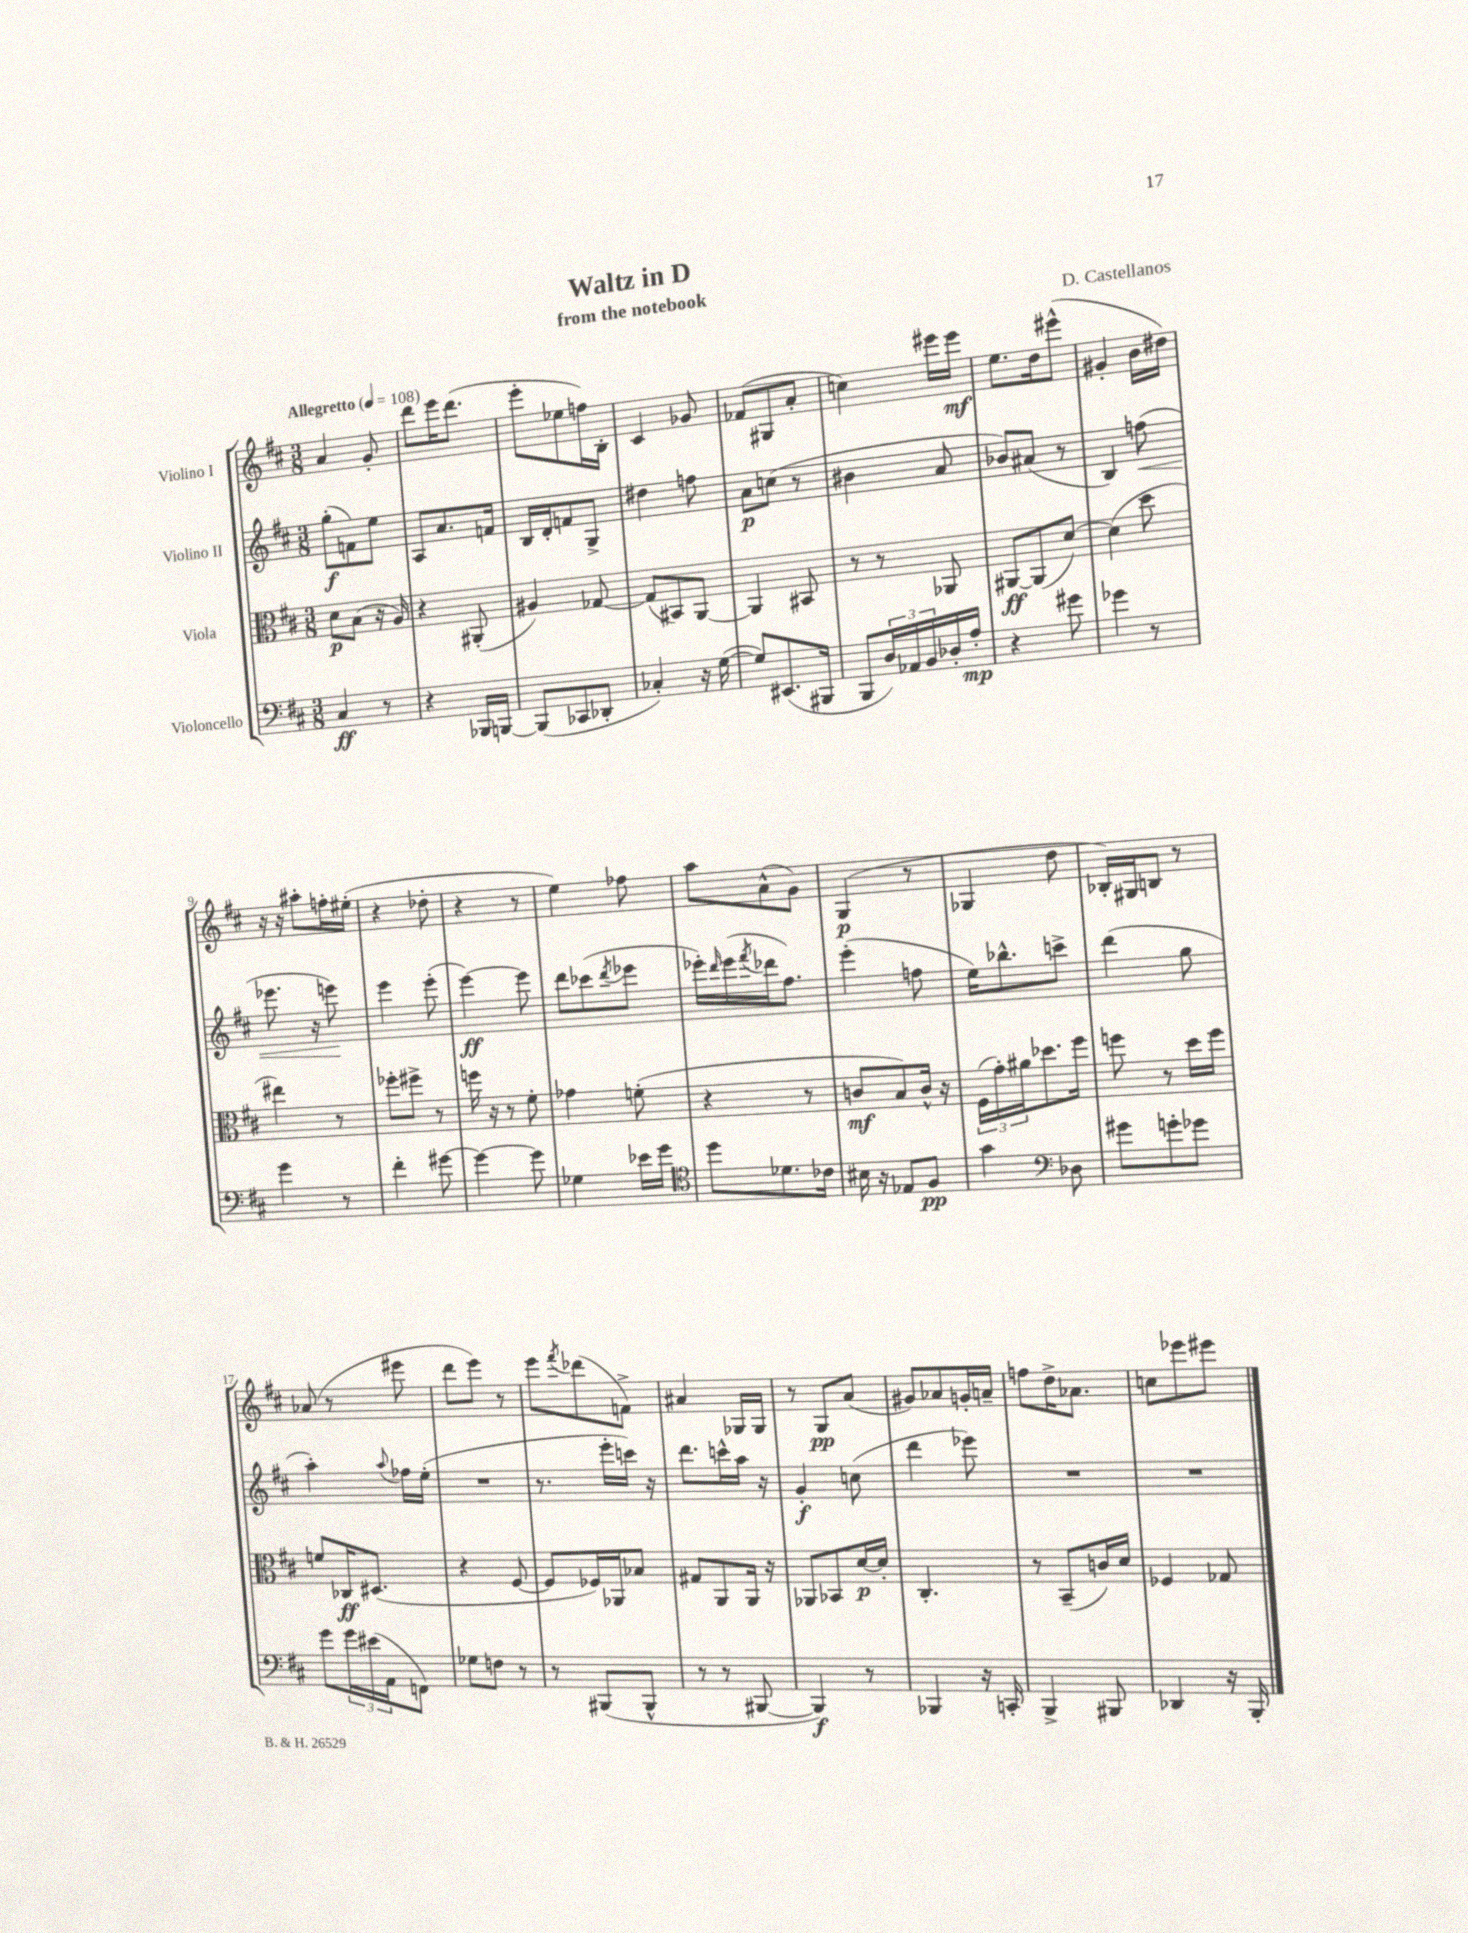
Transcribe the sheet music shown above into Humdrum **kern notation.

**kern	**kern	**kern	**kern
*staff4	*staff3	*staff2	*staff1
*clefF4	*clefC3	*clefG2	*clefG2
*k[f#c#]	*k[f#c#]	*k[f#c#]	*k[f#c#]
*M3/8	*M3/8	*M3/8	*M3/8
*MM108	*MM108	*MM108	*MM108
4C#	8d	(8gg'	4a
.	(8B	8f)	.
8r	16r	8ee	8g'
.	16A)	.	.
=	=	=	=
4r	4r	8A	8ddd
.	.	8.a	16eee
.	.	.	(8.ddd
16BBB-	(8AA#'	.	.
[16BBB	.	16f	.
=	=	=	=
(8BBB]	4A#)	16B	8eee'
.	.	16d'	.
8CC-	.	8f	8ee-
8DD-'	[8G-	8G^	16ff)
.	.	.	16B'
=	=	=	=
4C-')	(8G-]	4dd#	4c#
.	8BB#)	.	.
16r	[8AA	8ff	8g-
([16G	.	.	.
=	=	=	=
8G])	4AA]	8a	(8f-
(8.EE#	.	(8cc	8G#
.	8BB#	8r	8a'
16BBB#	.	.	.
=	=	=	=
8BBB	8r	4b#	4cc)
24D)	8r	.	.
24AA-	.	.	.
24BB	.	.	.
16D-'	8AA-	8a	16eee#
16A'	.	.	16eee#
=	=	=	=
4r	[8AA#	8b-)	8.ee
.	(8AA#]	(8a#	.
.	.	.	16dd
8g#	[8d)	8r	(8eee#^^
=	=	=	=
4g-	(4d]	4B)	4g#'
8r	8dd	(8ff	16b
.	.	.	16dd#)
=	=	=	=
4g	4ee#)	8.eee-	16r
.	.	.	16r
.	.	.	8aa#'
.	.	16r	.
8r	8r	8eee)	16ff'
.	.	.	(16ee#'
=	=	=	=
4f#'	8ff-'	4eee	4r
.	8ff#^	.	.
[8g#	8r	(8eee'	8dd-'
=	=	=	=
4g#_	16ff	[4eee)	4r
.	16r	.	.
.	8r	.	.
8g#]	8f#'	8eee]	8r
=	=	=	=
4G-	4g-	8ddd	4ee)
.	.	(8ccc-	.
.	.	8qddd	.
16e-	(8f'	8eee-	8ff-
16g	.	.	.
=	=	=	=
*clefC4	*	*	*
8dd	4r	16eee-')	8aa
.	.	16qqddd	.
.	.	(16eee-	.
.	.	8qfff#	.
8.d-	.	16ddd-	(8a^^
.	.	8.ff#)	.
.	8r	.	8g)
16c-	.	.	.
=	=	=	=
16B#	8c	(4eee'	(4G
16r	.	.	.
8E-	8B)	.	.
8F#	16c^^	8ff	8r
.	16r	.	.
=	=	=	=
4g	(24F#	16ee)	4G-
.	24g')	.	.
.	.	8.bb-^^	.
.	24a#	.	.
.	8.dd-	.	.
*clefF4	*	*	*
8D-	.	8ccc^	8dd
.	16ff#	.	.
=	=	=	=
8g#	8ff	(4ddd	16B-')
.	.	.	16G#
8g'	8r	.	8B
8g-	16dd	8gg	8r
.	16ff	.	.
=	=	=	=
8g	8f	4aa')	(8a-
24g	16C-	.	8r
(24e#	.	.	.
.	(8.D#	.	.
24AA	.	.	.
.	.	8qqaa	.
8FF)	.	16ff-	8eee#
.	.	(16ee'	.
=	=	=	=
8G-	4r	4.r	8ddd
8F	.	.	8eee)
8r	[8F#	.	8r
=	=	=	=
8r	8F#]	8.r	8eee
.	.	.	8qfff#
(8BBB#	16F-)	.	(8ddd-
.	16AA-	16eee'	.
8BBB#^^	8B-	16ccc)	8f^)
.	.	16r	.
=	=	=	=
8r	8G#	8.ddd	4a#
8r	8AA	.	.
.	.	16ccc^^	.
[8BBB#	16AA	16aa	16G-
.	16r	16r	16G-
=	=	=	=
4BBB#])	8AA-	4g'	8r
.	8BB-	.	8G
8r	[16d	(8cc	(8a
.	16d']	.	.
=	=	=	=
4BBB-	4.C#'	4ddd	8g#)
.	.	.	8a-
16r	.	8eee-)	16g'
16CC'	.	.	16a~
=	=	=	=
4BBB^	8r	4.r	8ff
.	(8BB~	.	16dd^
.	.	.	8.a-
8BBB#	16c)	.	.
.	16d	.	.
=	=	=	=
4DD-	4F-	4.r	8cc
.	.	.	8eee-
16r	8G-	.	8eee#
16BBB'	.	.	.
==	==	==	==
*-	*-	*-	*-
